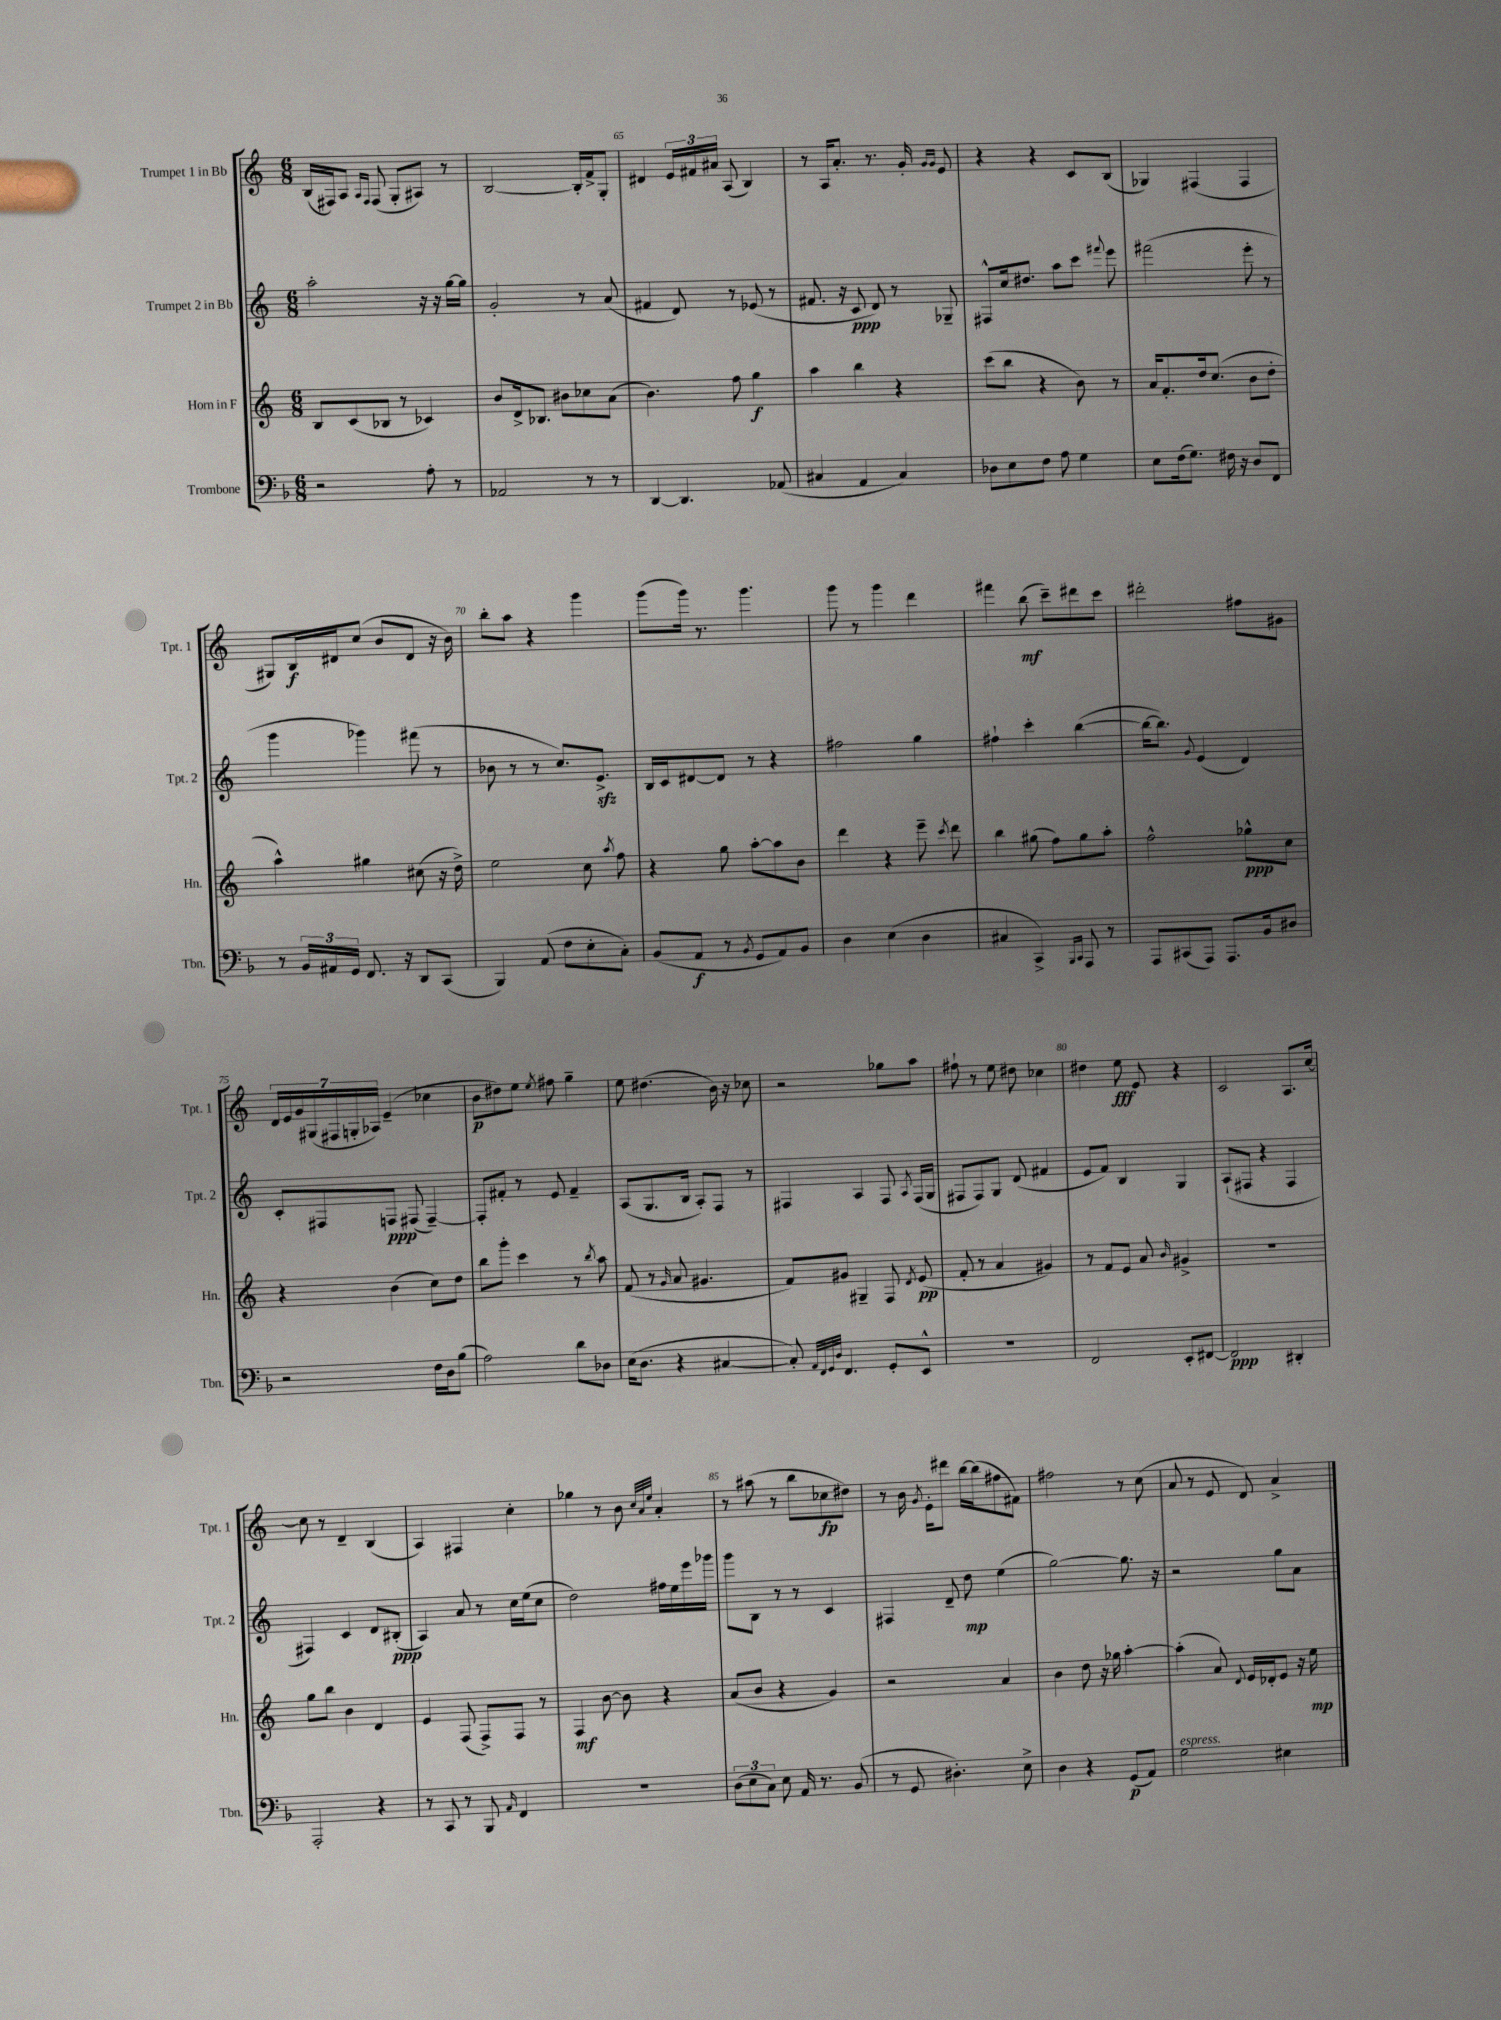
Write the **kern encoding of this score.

**kern	**kern	**kern	**kern
*staff4	*staff3	*staff2	*staff1
*clefF4	*clefG2	*clefG2	*clefG2
*k[b-]	*k[]	*k[]	*k[]
*M6/8	*M6/8	*M6/8	*M6/8
2r	8B	2aa'	(16B
.	.	.	16F#)
.	(8c	.	8A
.	.	.	16qqA
.	.	.	16qqF#
.	8B-	.	(8F#
.	8r	.	8G'
8A'	4c-)	16r	8A#)
.	.	16r	.
8r	.	[16gg	8r
.	.	16gg]	.
=	=	=	=
2AA-	8b	2g'	[2B
.	16d^	.	.
.	8.B-	.	.
.	8b#	.	.
8r	8cc-	8r	16B']
.	.	.	16f^
8r	(8a	(8a	8G'
=	=	=	=
[4DD	4.b)	4f#	4d#
4.DD]	.	8d)	24e
.	.	.	24f#
.	.	.	24a#
.	8ff	8r	(8A
.	4gg	(8e-	4B)
(8AA-	.	8r	.
=	=	=	=
4C#	4aa	8.f#	8r
.	.	.	16A
.	.	16r	8.a'
4AA	4bb	8c	.
.	.	8d)	8.r
4C#)	4r	8r	.
.	.	.	16g'
.	.	.	16qqg
.	.	.	16qqg
.	.	8G-~	8e
=	=	=	=
8D-	(8ccc	8F#^^	4r
8E	8bb	16cc	.
.	.	8.dd#	.
8F	4r	.	4r
8A	.	8aa	.
4G	8b)	8ccc	8c
.	.	8qqfff#	.
.	8r	8eee	(8B
=	=	=	=
8E	16a	(2fff#	4G-)
.	8.f'	.	.
(16F	.	.	.
8.G)	.	.	.
.	16dd	.	(4F#
.	(8.cc	.	.
16F#	.	.	.
16r	.	.	.
8D	8b	8eee'	4F#
8FF	8dd'	8r	.
=	=	=	=
8r	4aa^^)	4ggg	8G#)
24BB-	.	.	16B
24AA#	.	.	.
.	.	.	16d#
24GG	.	.	.
8.FF	4gg#	4ggg-)	(8cc
.	.	.	8b
16r	.	.	.
8DD	(8cc#	(8fff#	8d#
(8CC	16r	8r	16r
.	16dd^)	.	16b)
=	=	=	=
4BBB-)	2ee	8b-	8bb'
.	.	8r	8aa
(8AA	.	8r	4r
8F	.	8.cc)	.
8E'	8cc	.	4ggg
.	.	8.e^	.
.	8qaa	.	.
8C')	8ff	.	.
=	=	=	=
(8BB-	4r	16B	(8ggg
.	.	16c	.
8AA	.	[8d#	16ggg)
.	.	.	8.r
8r	8gg	8d#]	.
8qBB-	.	.	.
8GG	[8aa'	8r	4.ggg
8AA)	8aa]	4r	.
8BB-	8b	.	.
=	=	=	=
4D	4ddd	2ff#	8ggg
.	.	.	8r
(4E	4r	.	4ggg
4D	8eee~	4gg	4ddd
.	8qccc	.	.
.	8ddd	.	.
=	=	=	=
4C#	4bb	4ff#`	4fff#
4CC^)	(8gg#	4ccc'	(8bb
.	8ff)	.	8ccc~)
16qqBBB-	.	.	.
16qqCC	.	.	.
8AAA	8gg#	([4bb	8ddd#
8r	8aa'	.	8ccc
=	=	=	=
8AAA	2ff^^	16bb_	2ddd#'
.	.	8.bb])	.
(8CC#	.	.	.
.	.	8qqg	.
8AAA)	.	(4e	.
8.AAA	.	.	.
.	8gg-^^	4d)	8ff#
16BB-	.	.	.
8D#	8cc	.	8g#
=	=	=	=
2r	4r	8c'	28d
.	.	.	28e
.	.	.	28g
.	.	.	(28G#
.	.	8F#	.
.	.	.	28F#
.	.	.	28G'
.	.	.	28A-)
.	(4b	8F	(4e~
.	.	(8F#	.
16F	8cc)	[4F#~)	4cc-
16D	.	.	.
(8B-	8dd	.	.
=	=	=	=
2A)	8bb	8F#']	8b
.	8ggg'	8f#'	8dd#)
.	4ccc	8r	8ee
.	.	.	8qee
.	.	8e	8ff#
8d	8r	4f#~	4gg~
.	8qbb	.	.
8D-	8aa	.	.
=	=	=	=
(16E	(8f	(8A	8ee
8.D	.	.	.
.	8r	8.G	(4.dd#
.	16qqg	.	.
4r	8a	.	.
.	.	16B	.
.	4.g#	8A')	.
[4C#	.	8F	16b)
.	.	.	16r
.	.	8r	8cc-
=	=	=	=
8C#'])	8f)	4F#	2r
32qqAA	.	.	.
32qqFF	.	.	.
32qqGG	.	.	.
32qqD	.	.	.
4.FF	8g#	.	.
.	4G#~	4A	.
8GG'	8F	8F#	8gg-
.	8qd	8qA	.
8EE^^	(8e	(16F#	8aa
.	.	16G	.
=	=	=	=
2.r	8f'	8F#	8ff#`
.	8r	8F#)	8r
.	4a	8G	8ee
.	.	(8d	8dd#
.	4g#)	4f#	4cc-
=	=	=	=
2FF	8r	8e	4dd#
.	8f	8f)	.
.	8e	4B	8ee
.	8a	.	8e
.	16qqb	.	.
8EE'	4g#^	4G	4r
[8FF#	.	.	.
=	=	=	=
2FF#]	2.r	(8A`	2c
.	.	8F#	.
.	.	4r	.
4DD#'	.	4F#	8.A
.	.	.	[16cc
=	=	=	=
2AAA'	8gg	4F#)	8cc]
.	8bb	.	8r
.	4b	4c	4d~
4r	4d	8d	(4B
.	.	(8B#'	.
=	=	=	=
8r	4e	4A)	4A)
8CC	.	.	.
8r	(8F	8a	4F#
8BBB-	8F^)	8r	.
16qqAA	.	.	.
4FF	8F	16cc	4cc'
.	.	(16ee	.
.	8r	8cc	.
=	=	=	=
2.r	4F	2dd)	4gg-
.	[8b	.	8r
.	8b]	.	8b
.	.	.	32qqcc
.	.	.	32qqa
.	.	.	32qqee
.	4r	16ff#	4a'
.	.	16ee	.
.	.	16eee	.
.	.	16ggg-	.
=	=	=	=
(12D	(8a	8ggg	8r
12E	.	.	.
.	8b	8B	(8aa#
12C)	.	.	.
8E	4r	8r	8r
16AA	.	8r	8bb
8.r	.	.	.
.	4g)	4c	8cc-
(8BB-	.	.	8dd#)
=	=	=	=
8r	2r	4F#	8r
8GG	.	.	16b
.	.	.	8qg
.	.	.	16e'
4.D#')	.	8d~	8ddd#
.	.	8dd	[16bb
.	.	.	(16bb]
.	4a	(4ee	8ff#
8E^	.	.	8f#)
=	=	=	=
4D	4b	[2gg)	2ff#
4r	8dd	.	.
.	16r	.	.
.	16gg-	.	.
(8GG	[4aa'	8.gg]	8r
8AA)	.	.	(8cc
.	.	16r	.
=	=	=	=
2G	(4aa']	2r	8a
.	.	.	8r
.	8a)	.	8e
.	8qqd	.	.
.	16e	.	8d)
.	16d-'	.	.
4E#	8e	8gg	4a^
.	16r	8a	.
.	16ee	.	.
==	==	==	==
*-	*-	*-	*-
